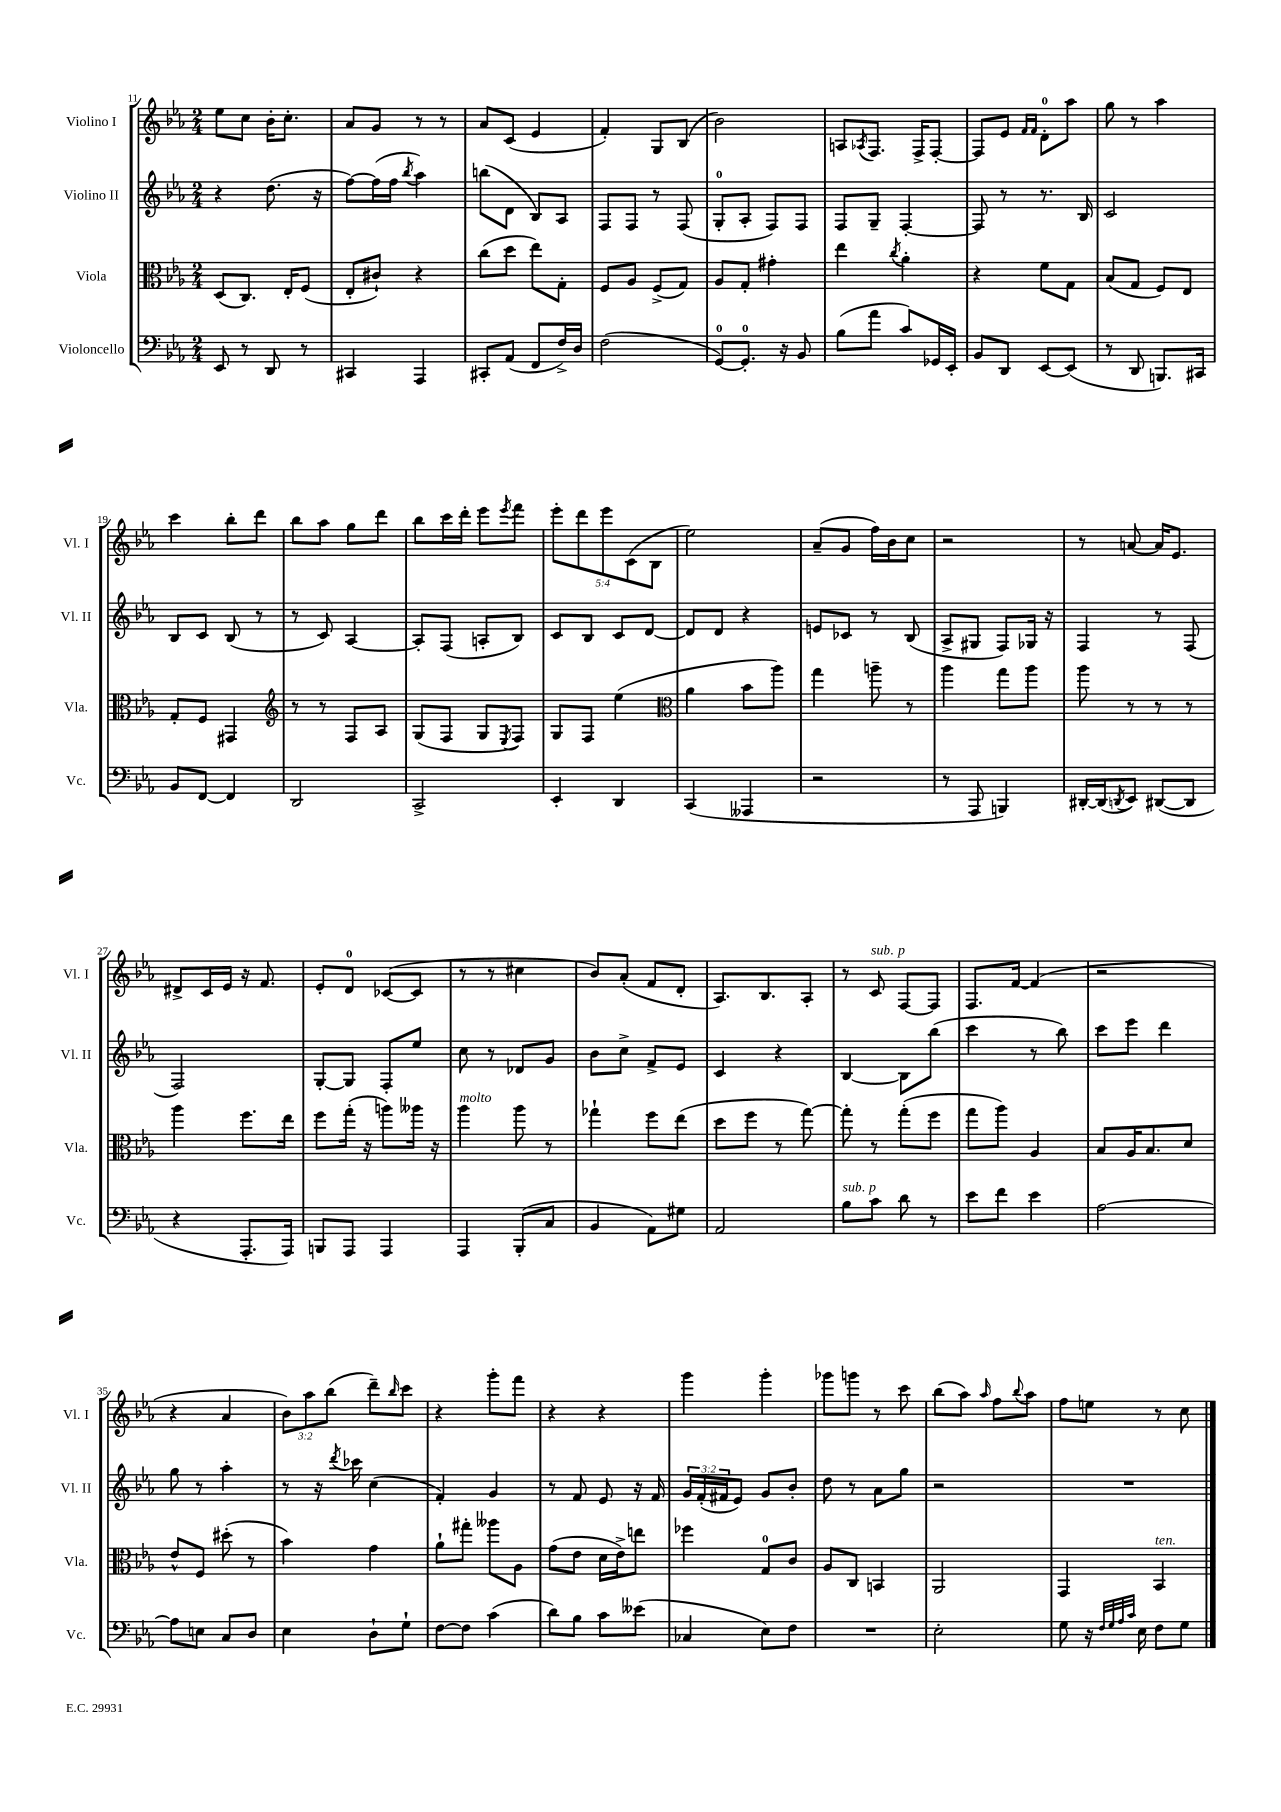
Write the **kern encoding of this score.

**kern	**kern	**kern	**kern
*staff4	*staff3	*staff2	*staff1
*clefF4	*clefC3	*clefG2	*clefG2
*k[b-e-a-]	*k[b-e-a-]	*k[b-e-a-]	*k[b-e-a-]
*M2/4	*M2/4	*M2/4	*M2/4
8EE-	(8D	4r	8ee-
8r	8.C)	.	8cc
8DD	.	(8.dd	16b-'
.	16E-'	.	8.cc'
8r	(8F	.	.
.	.	16r	.
=	=	=	=
4CC#	8E-'	[8ff)	8a-
.	8c#`)	(16ff]	8g
.	.	16ff	.
.	.	8qbb-	.
4AAA-	4r	4aa-)	8r
.	.	.	8r
=	=	=	=
8CC#'	(8cc	(8bb	8a-
(8AA-	8dd	8d	(8c
8FF	8ee-)	8B-)	4e-
16F^)	8G'	8A-	.
16D	.	.	.
=	=	=	=
(2F	8F	8F	4f')
.	8A-	8F	.
.	(8F^	8r	8G
.	8G)	(8F	(8B-
=	=	=	=
[8GG)	8A-	8G'	2b-)
8.GG']	8G'	8A-'	.
.	4g#'	8F)	.
16r	.	.	.
8BB-	.	8F	.
=	=	=	=
(8B-	4ee-	8F	8A
.	.	.	8qA-
8a-	.	8G~	8.F
.	8qcc	.	.
8c)	4a-'	[4F'	.
.	.	.	16F^
16GG-	.	.	[8F'
16EE-'	.	.	.
=	=	=	=
8BB-	4r	8F]	8F]
8DD	.	8r	8e-
.	.	.	16qqf
.	.	.	16qqf
[8EE-	8f	8.r	8d'
(8EE-]	8G	.	8aa-
.	.	16B-	.
=	=	=	=
8r	(8B-	2c	8gg
8DD	8G	.	8r
8.BBB)	8F)	.	4aa-
.	8E-	.	.
16CC#	.	.	.
=	=	=	=
8BB-	8G'	8B-	4ccc
[8FF	8F	8c	.
4FF]	4GG#	(8B-	8bb-'
.	.	8r	8ddd
=	=	=	=
*	*clefG2	*	*
2DD	8r	8r	8bb-
.	8r	8c)	8aa-
.	8F	[4A-	8gg
.	8A-	.	8ddd
=	=	=	=
2CC^	(8G	8A-']	8bb-
.	8F	(8F	16ccc
.	.	.	16ddd'
.	8G	8A'	8eee-
.	8qE-	.	8qeee-
.	8F)	8B-)	8fff
=	=	=	=
4EE-'	8G	8c	10eee-'
.	.	.	10ddd
.	8F	8B-	.
.	.	.	10eee-
4DD	(4ee-	8c	.
.	.	.	(10c
.	.	[8d	.
.	.	.	10B-
=	=	=	=
*	*clefC3	*	*
(4CC	4a-	8d]	2ee-)
.	.	8d	.
4AAA--	8b-	4r	.
.	8aa-)	.	.
=	=	=	=
2r	4gg	8e	(8a-~
.	.	8c-	8g
.	8aa~	8r	16ff)
.	.	.	16b-
.	8r	(8B-	8cc
=	=	=	=
8r	4aa-	8A-^	2r
8AAA-	.	8G#	.
4BBB)	8gg	8F)	.
.	8aa-	16G-	.
.	.	16r	.
=	=	=	=
[16DD#'	8aa-	4F	8r
(16DD#]	.	.	.
8qDD	.	.	.
8EE-)	8r	.	[8a
([8DD#	8r	8r	16a]
.	.	.	8.e-
8DD#]	8r	(8F	.
=	=	=	=
4r	4aa-	2F)	8d#^
.	.	.	16c
.	.	.	16e-
8.AAA-'	8.ff	.	16r
.	.	.	8.f
16AAA-)	16ee-	.	.
=	=	=	=
8BBB	8ff	[8G'	8e-'
8AAA-	(16gg'	8G]	8d
.	16r	.	.
4AAA-	8aa)	8F'	([8c-
.	16aa--	8ee-	8c-]
.	16r	.	.
=	=	=	=
4AAA-	4aa-	8cc	8r
.	.	8r	8r
(8BBB-'	8aa-	8d-	4cc#
8C	8r	8g	.
=	=	=	=
4BB-	4gg-`	8b-	8b-)
.	.	8cc^	(8a-'
8AA-)	8ff	8f^	8f
8G#	(8ee-	8e-	8d'
=	=	=	=
2AA-	8dd	4c	8.A-)
.	8ff	.	.
.	.	.	8.B-
.	8r	4r	.
.	[8gg)	.	8A-'
=	=	=	=
8B-	8gg']	[4B-	8r
8c	8r	.	8c
8d	(8gg'	8B-]	[8F
8r	8ff	(8bb-	8F]
=	=	=	=
8e-	8gg	4ccc	8.F
8f	8aa-)	.	.
.	.	.	[16f
4e-	4A-	8r	(4f]
.	.	8bb-)	.
=	=	=	=
[2A-	8B-	8ccc	2r
.	16A-	8eee-	.
.	8.B-	.	.
.	.	4ddd	.
.	8d	.	.
=	=	=	=
8A-]	8e-^^	8gg	4r
8E	8F	8r	.
8C	(8dd#'	4aa-'	4a-
8D	8r	.	.
=	=	=	=
4E-	4b-)	8r	12b-)
.	.	.	12aa-
.	.	16r	.
.	.	.	(12bb-
.	.	8qddd	.
.	.	16ccc-	.
8D`	4g	(4cc	8ddd~)
.	.	.	16qqbb-
8G`	.	.	8ccc
=	=	=	=
[8F	8a-`	4f')	4r
8F]	8gg#'	.	.
(4c	8aa--	4g	8ggg'
.	8A-	.	8fff
=	=	=	=
8d)	(8g	8r	4r
8B-	8e-	8f	.
8c	16d	8e-	4r
.	16e-^)	.	.
(8e--	8ee	16r	.
.	.	16f	.
=	=	=	=
4C-	4ff-	24g	4ggg
.	.	(24f'	.
.	.	24f#	.
.	.	8e-)	.
8E-)	8G	8g	4ggg'
8F	8c	8b-'	.
=	=	=	=
2r	8A-	8dd	8ggg-
.	8C	8r	8ggg
.	4BB	8a-	8r
.	.	8gg	8ccc
=	=	=	=
2E-'	2AA-	2r	(8bb-
.	.	.	8aa-)
.	.	.	16qqaa-
.	.	.	8ff
.	.	.	8qqbb-
.	.	.	8aa-
=	=	=	=
8G	4GG	2r	8ff
16r	.	.	8ee
32qqF	.	.	.
32qqG	.	.	.
32qqA-	.	.	.
32qqc	.	.	.
16E-	.	.	.
8F	4BB-	.	8r
8G	.	.	8cc
==	==	==	==
*-	*-	*-	*-
